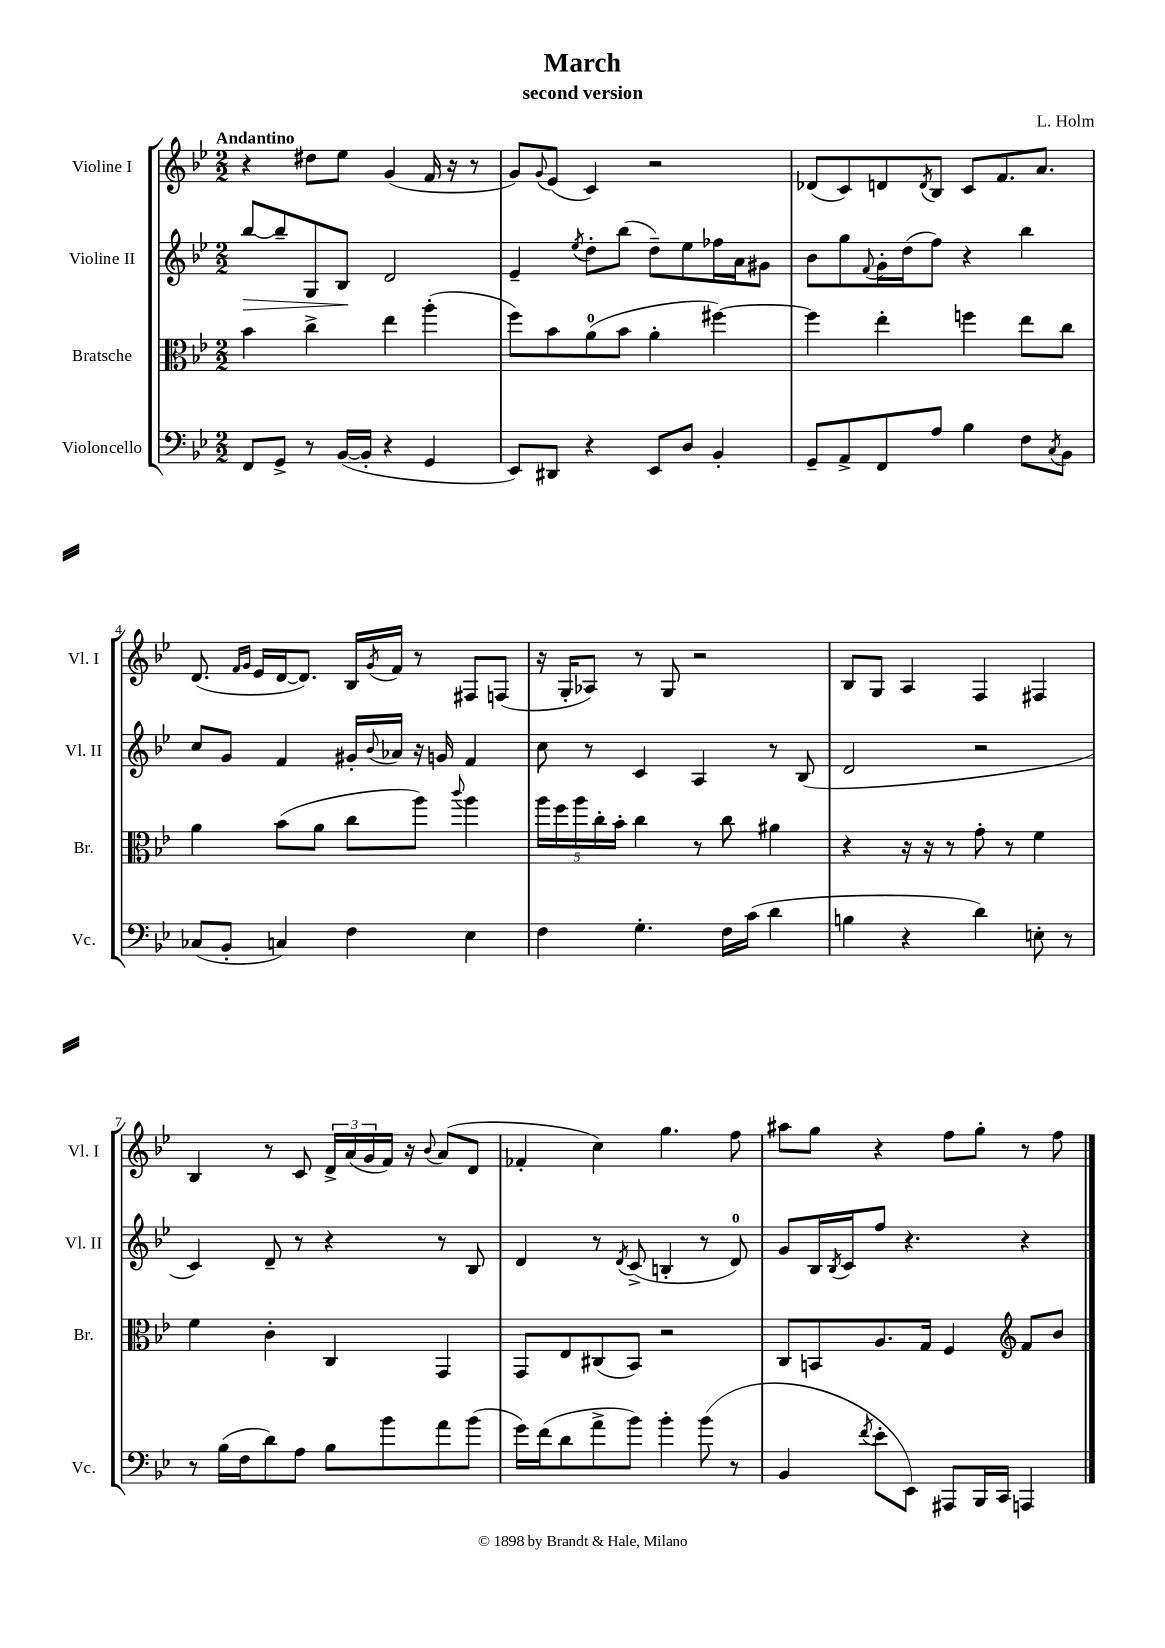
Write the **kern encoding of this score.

**kern	**kern	**kern	**kern
*staff4	*staff3	*staff2	*staff1
*clefF4	*clefC3	*clefG2	*clefG2
*k[b-e-]	*k[b-e-]	*k[b-e-]	*k[b-e-]
*M2/2	*M2/2	*M2/2	*M2/2
8FF	4b-	[8bb-	4r
8GG^	.	8bb-~]	.
8r	4cc^	8G	8dd#
([16BB-	.	8B-	8ee-
16BB-']	.	.	.
4r	4ee-	2d	(4g
4GG	(4aa'	.	16f
.	.	.	16r
.	.	.	8r
=	=	=	=
8EE-)	8ff)	4e-~	8g)
.	.	.	8qqg
8DD#	8b-	.	(8e-
.	.	8qee-	.
4r	(8a	8dd'	4c)
.	8b-	(8bb-	.
8EE-	4a'	8dd~)	2r
8D	.	8ee-	.
4BB-'	[4ff#)	16ff-	.
.	.	16a	.
.	.	8g#	.
=	=	=	=
8GG~	4ff#]	8b-	(8d-
8AA^	.	8gg	8c)
.	.	8qqf	.
8FF	4ee-'	16g'	8d
.	.	(16dd	.
.	.	.	8qd
8A	.	8ff)	8B-
4B-	4ff	4r	8c
.	.	.	8.f
8F	8ee-	4bb-	.
.	.	.	8.a
8qC	.	.	.
8BB-	8cc	.	.
=	=	=	=
(8C-	4a	8cc	(8.d
8BB-'	.	8g	.
.	.	.	16qqf
.	.	.	16qqg
.	.	.	16e-
4C)	(8b-	4f	[16d
.	.	.	8.d])
.	8a	.	.
4F	8cc	16g#'	16B-
.	.	8qqb-	8qg
.	.	16a-	16f
.	8aa)	16r	8r
.	.	16g	.
.	8qqccc	.	.
4E-	4aa	4f	8F#
.	.	.	(8F
=	=	=	=
4F	20aa	8cc	16r
.	20ff	.	.
.	.	.	16G'
.	20aa	.	.
.	.	8r	8A-)
.	20cc'	.	.
.	20b-'	.	.
4.G'	4cc	4c	8r
.	.	.	8G
.	8r	4A	2r
16F	8cc	.	.
(16c	.	.	.
4d	4a#	8r	.
.	.	(8B-	.
=	=	=	=
4B	4r	2d	8B-
.	.	.	8G
4r	16r	.	4A
.	16r	.	.
.	8r	.	.
4d)	8g'	2r	4F
.	8r	.	.
8E'	4f	.	4F#
8r	.	.	.
=	=	=	=
8r	4f	4c)	4B-
(16B-	.	.	.
16F	.	.	.
8d)	4c'	8d~	8r
8A	.	8r	8c
8B-	4C	4r	24d^
.	.	.	(24a
.	.	.	24g
8b-	.	.	16f)
.	.	.	16r
.	.	.	8qqb-
8a	4GG	8r	(8a
(8b-	.	8B-	8d
=	=	=	=
16g)	8GG	4d	4f-'
(16f	.	.	.
8d	8E-	.	.
8a^	(8C#	8r	4cc)
.	.	8qd	.
8b-)	8BB-)	(8c^	.
4b-'	2r	4B'	4.gg
(8b-	.	8r	.
8r	.	8d)	8ff
=	=	=	=
4BB-	8C	8g	8aa#
.	8BB	16B-	8gg
.	.	8qB-	.
.	.	16c	.
8qf	.	.	.
8e-'	8.A	8ff	4r
8EE-)	.	4.r	.
.	16G	.	.
8AAA#	4F	.	8ff
16BBB-	.	.	8gg'
16CC	.	.	.
*	*clefG2	*	*
4AAA	8f	4r	8r
.	8b-	.	8ff
==	==	==	==
*-	*-	*-	*-
